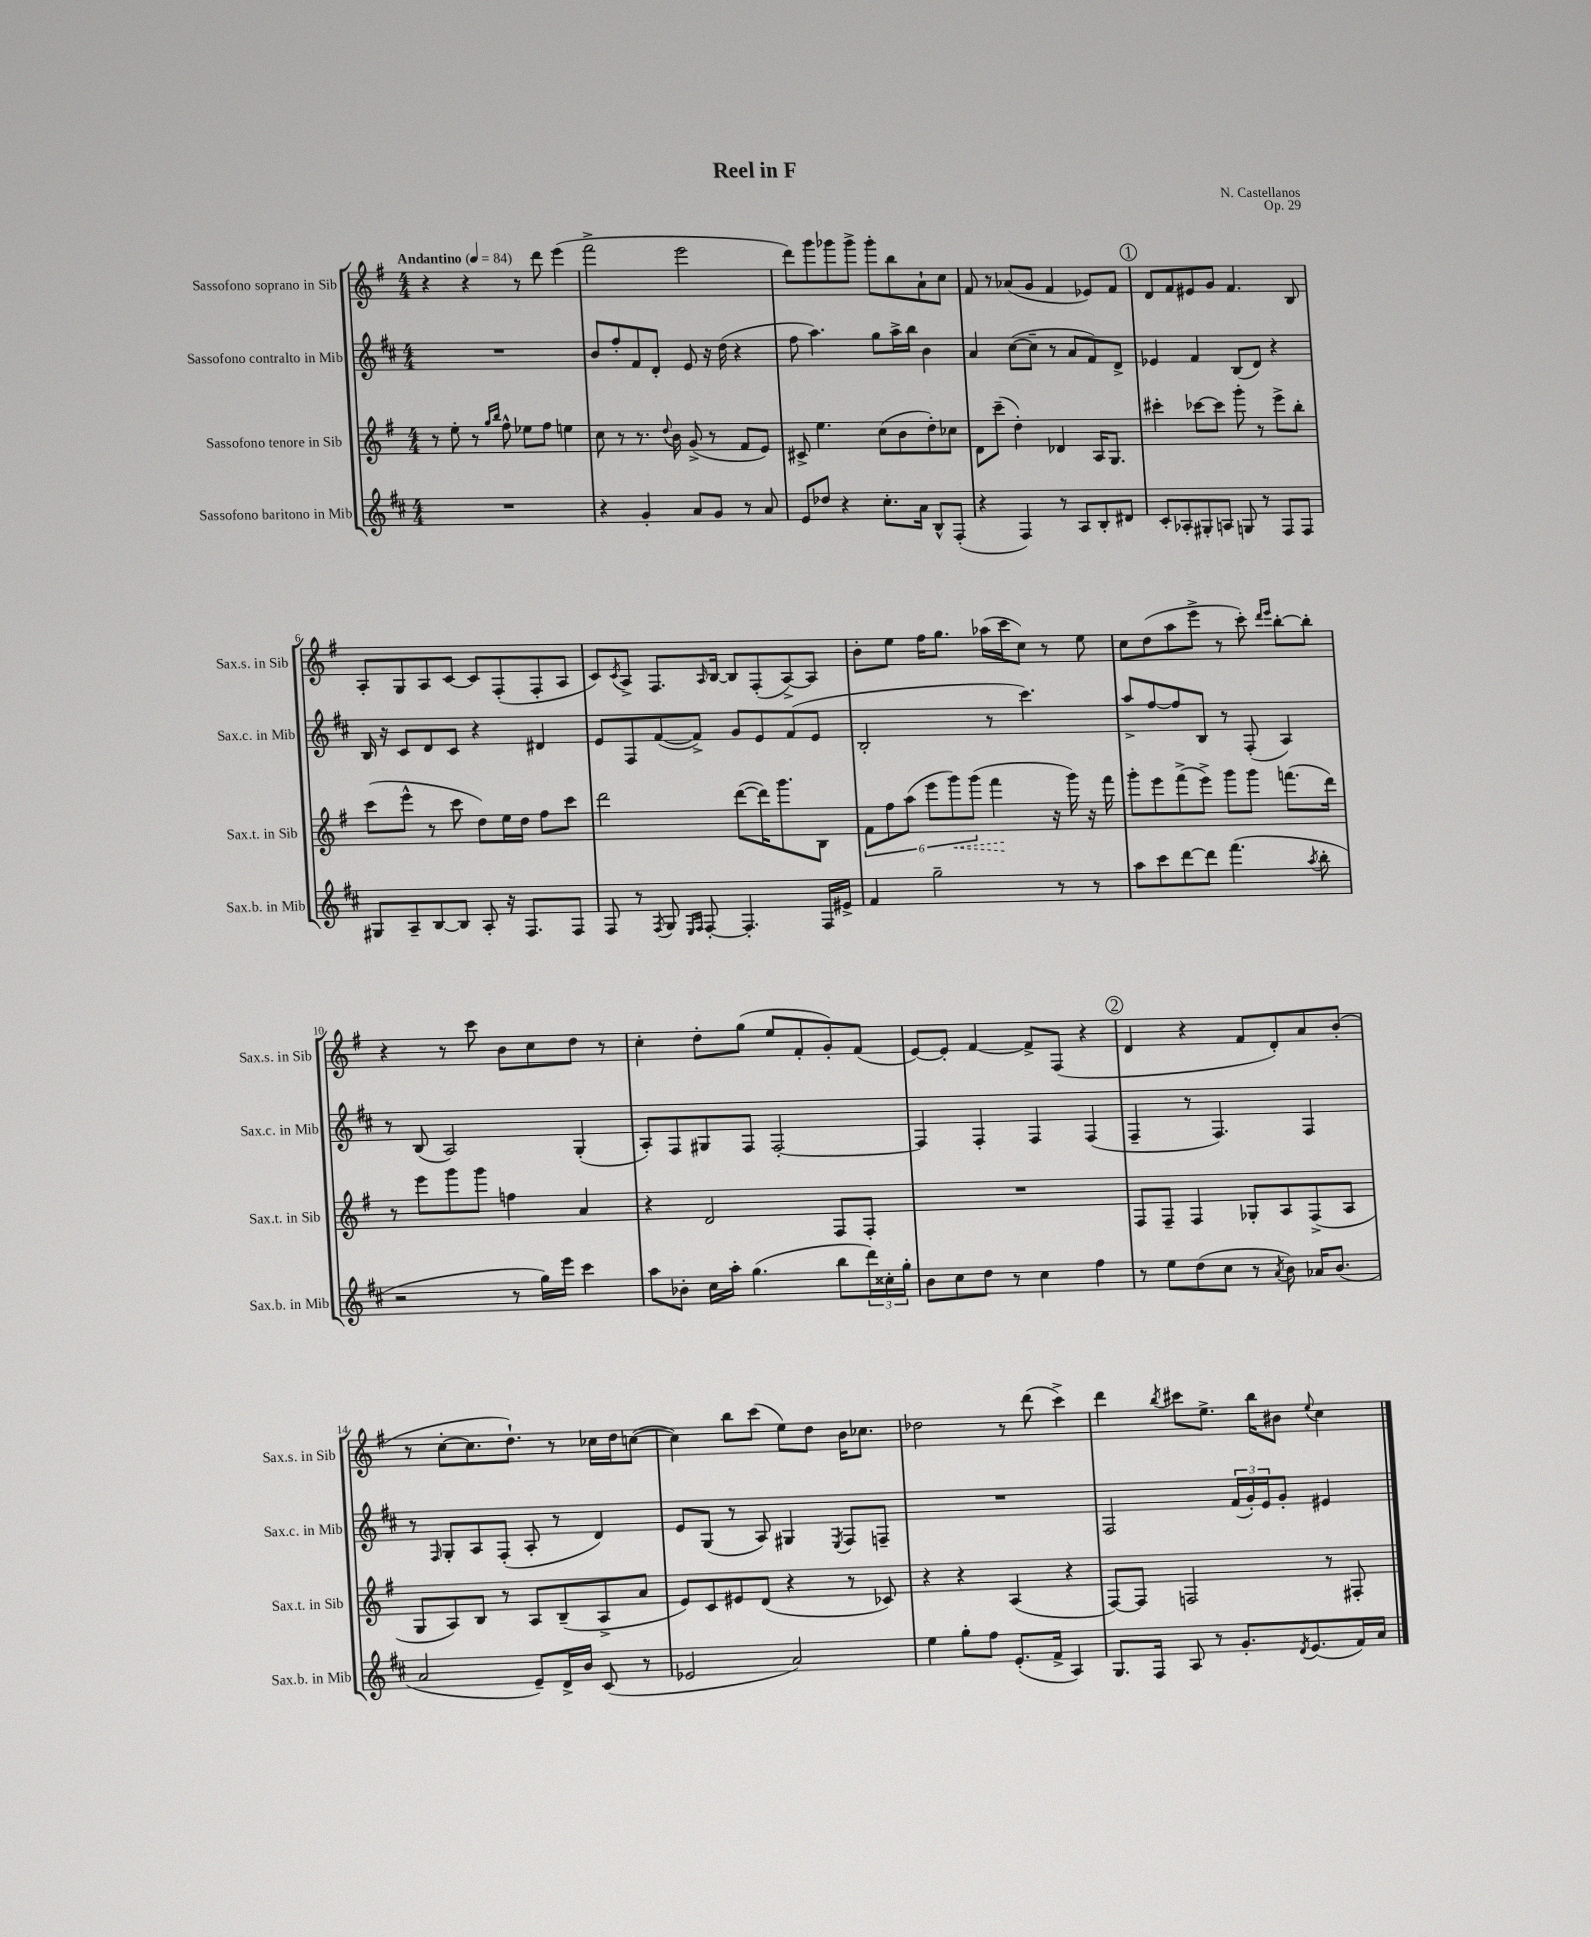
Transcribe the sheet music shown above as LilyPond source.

\header { title = "Reel in F" composer = "N. Castellanos" opus = "Op. 29" }
<<
\new StaffGroup <<
\new Staff = "s0" \with { instrumentName = "Sassofono soprano in Sib" shortInstrumentName = "Sax.s. in Sib" } {
    \clef treble \key g \major \numericTimeSignature \time 4/4 \tempo "Andantino" 4 = 84
    r4 r4 r8 d'''8 e'''4( |
    fis'''2-> e'''2 |
    d'''8) g'''8 ges'''8 ges'''8-> ges'''8-. b''8 a'8-! c''8 |
    fis'8 r8 aes'8( g'8 fis'4 ees'8) fis'8 |
    \mark \markup { \circle "1" } d'8 fis'8 eis'8 g'8 fis'4. b8 |
    a8-. g8 a8 c'8~ c'8 fis8-.( fis8-. a8 |
    c'8) \acciaccatura { c'8 } a8-> fis8. \grace { a16 } b16~ b8 fis8-.( a8~->) a8 |
    b'8-. e''8 fis''16 g''8. aes''16( c'''16 c''8) r8 e''8 |
    c''8 d''8( a''8 e'''8-> r8 c'''8-.) \grace { d'''16 e'''16 } b''8~-. b''8-. |
    r4 r8 c'''8 b'8 c''8 d''8 r8 |
    c''4-. d''8-. g''8( e''8 fis'8-. g'8-.) fis'8( |
    e'8~) e'8-. fis'4~ fis'8-> fis8( r4 |
    \mark \markup { \circle "2" } d'4 r4 fis'8 d'8-.) a'8 b'8-.( |
    r8 c''8~-. c''8. d''8.-!) r8 ces''16 d''16 c''8~( |
    c''4) b''8 c'''8( e''8) d''8 b'16 ces''8. |
    des''2 r8 d'''8( c'''4->) |
    d'''4 \acciaccatura { b''8 } cis'''8 e''8.-> b''16 bis'8 \appoggiatura { e''8 } c''4 \bar "|." |
}
\new Staff = "s1" \with { instrumentName = "Sassofono contralto in Mib" shortInstrumentName = "Sax.c. in Mib" } {
    \clef treble \key d \major \numericTimeSignature \time 4/4
    R1 |
    b'8 fis''8-. fis'8 d'8-. e'8 r16 d''16( r4 |
    fis''8 a''4.) g''8 a''16-> b''16 b'4 |
    a'4 cis''8~( cis''8-- r8 a'8 fis'8) d'8-> |
    \mark \markup { \circle "1" } ees'4 fis'4 b8( d'8) r4 |
    b16 r16 cis'8 d'8 cis'8 r4 dis'4 |
    e'8 fis8 fis'8~( fis'8->) g'8 e'8 fis'8( e'8 |
    b2-. r8 cis'''4.) |
    a''8-> fis''8~ fis''8 b8 r8 fis8-.( a4) |
    r8 b8( a2) g4-.( |
    a8-.) fis8 gis8 fis8 fis2~-. |
    fis4 fis4-. fis4 fis4( |
    \mark \markup { \circle "2" } fis4-- r8 fis4.) fis4 |
    r8 \grace { fis16 } g8-. a8 fis8-.( a8-. r8 d'4) |
    e'8 g8( r8 a8) gis4 \acciaccatura { e8 } fis8 f8-- |
    R1 |
    fis2 \tuplet 3/2 { fis'16( g'16-.) e'16 } g'8-. eis'4 \bar "|." |
}
\new Staff = "s2" \with { instrumentName = "Sassofono tenore in Sib" shortInstrumentName = "Sax.t. in Sib" } {
    \clef treble \key g \major \numericTimeSignature \time 4/4
    r8 e''8-. r8 \grace { g''16 b''16 } fis''8-^ ees''8 fis''8 e''4 |
    c''8 r8 r8. \appoggiatura { d''8 } b'16 g'8->( r8 fis'8 e'8) |
    cis'8-> e''4. c''8( b'8 d''8-.) ces''8 |
    d'8 c'''8--( d''4-.) des'4 a16 g8. |
    \mark \markup { \circle "1" } cis'''4-. ces'''8~ ces'''8 g'''8-. r8 e'''8-> b''8-. |
    c'''8( e'''8-^ r8 c'''8 d''8) e''16 d''16 fis''8 c'''8 |
    d'''2 d'''8~( d'''16) g'''8. b8 |
    \tuplet 6/4 { fis'8 fis''8 a''8( e'''8 \once \override Hairpin.style = #'dashed-line g'''8\<) g'''8( } fis'''4\! r16 g'''16) r16 fis'''16 |
    g'''8-. e'''8 fis'''8->( e'''8->) g'''8 g'''8 f'''8.( d'''16) |
    r8 e'''8 g'''8 g'''8 f''4 a'4 |
    r4 d'2 fis8 fis8-. |
    R1 |
    \mark \markup { \circle "2" } fis8 fis8-- fis4 ges8-. a8 fis8->( a8 |
    g8 a8) b8 r8 a8 b8--( a8-> a'8 |
    e'8) c'8 eis'8 d'8( r4 r8 ces'8) |
    r4 r4 a4( r4 |
    fis8~) fis8 f2 r8 fis8-. \bar "|." |
}
\new Staff = "s3" \with { instrumentName = "Sassofono baritono in Mib" shortInstrumentName = "Sax.b. in Mib" } {
    \clef treble \key d \major \numericTimeSignature \time 4/4
    R1 |
    r4 g'4-. a'8 g'8 r8 a'8 |
    e'8 des''8 r4 cis''8.-. a'16 b8-^ fis8-.( |
    r4 fis4) r8 a8 b8-. dis'8 |
    \mark \markup { \circle "1" } cis'8-. aes8-. gis8-. a8 g8 r8 fis8 fis8 |
    gis8 a8-- b8~ b8 a8-. r16 fis8. fis8 |
    fis8 r8 \acciaccatura { fis8 } g8 \grace { e16 fis16 } fis8~-. fis4.-. fis16 eis'16-> |
    fis'4 g''2-- r8 r8 |
    a''8 cis'''8 d'''8~ d'''8 fis'''4.( \acciaccatura { a''8 } b''8-. |
    r2 r8 g''16) e'''16 cis'''4 |
    a''8 bes'8-. cis''16 a''16-. g''4.( b''8 \tuplet 3/2 { d'''16) cisis''16-. g''16-. } |
    b'8 cis''8 d''8 r8 cis''4 fis''4 |
    \mark \markup { \circle "2" } r8 e''8 d''8( cis''8 r8 \acciaccatura { a'8 } b'8) aes'16 b'8.( |
    a'2 e'8--) d'16-> b'16 cis'8( r8 |
    ees'2 a'2) |
    e''4 g''8-. fis''8 e'8.-.( fis'16-> a4) |
    g8. fis16 a8 r8 g'8.-. \acciaccatura { d'8 } e'8.( fis'16) a'16 \bar "|." |
}
>>
>>
